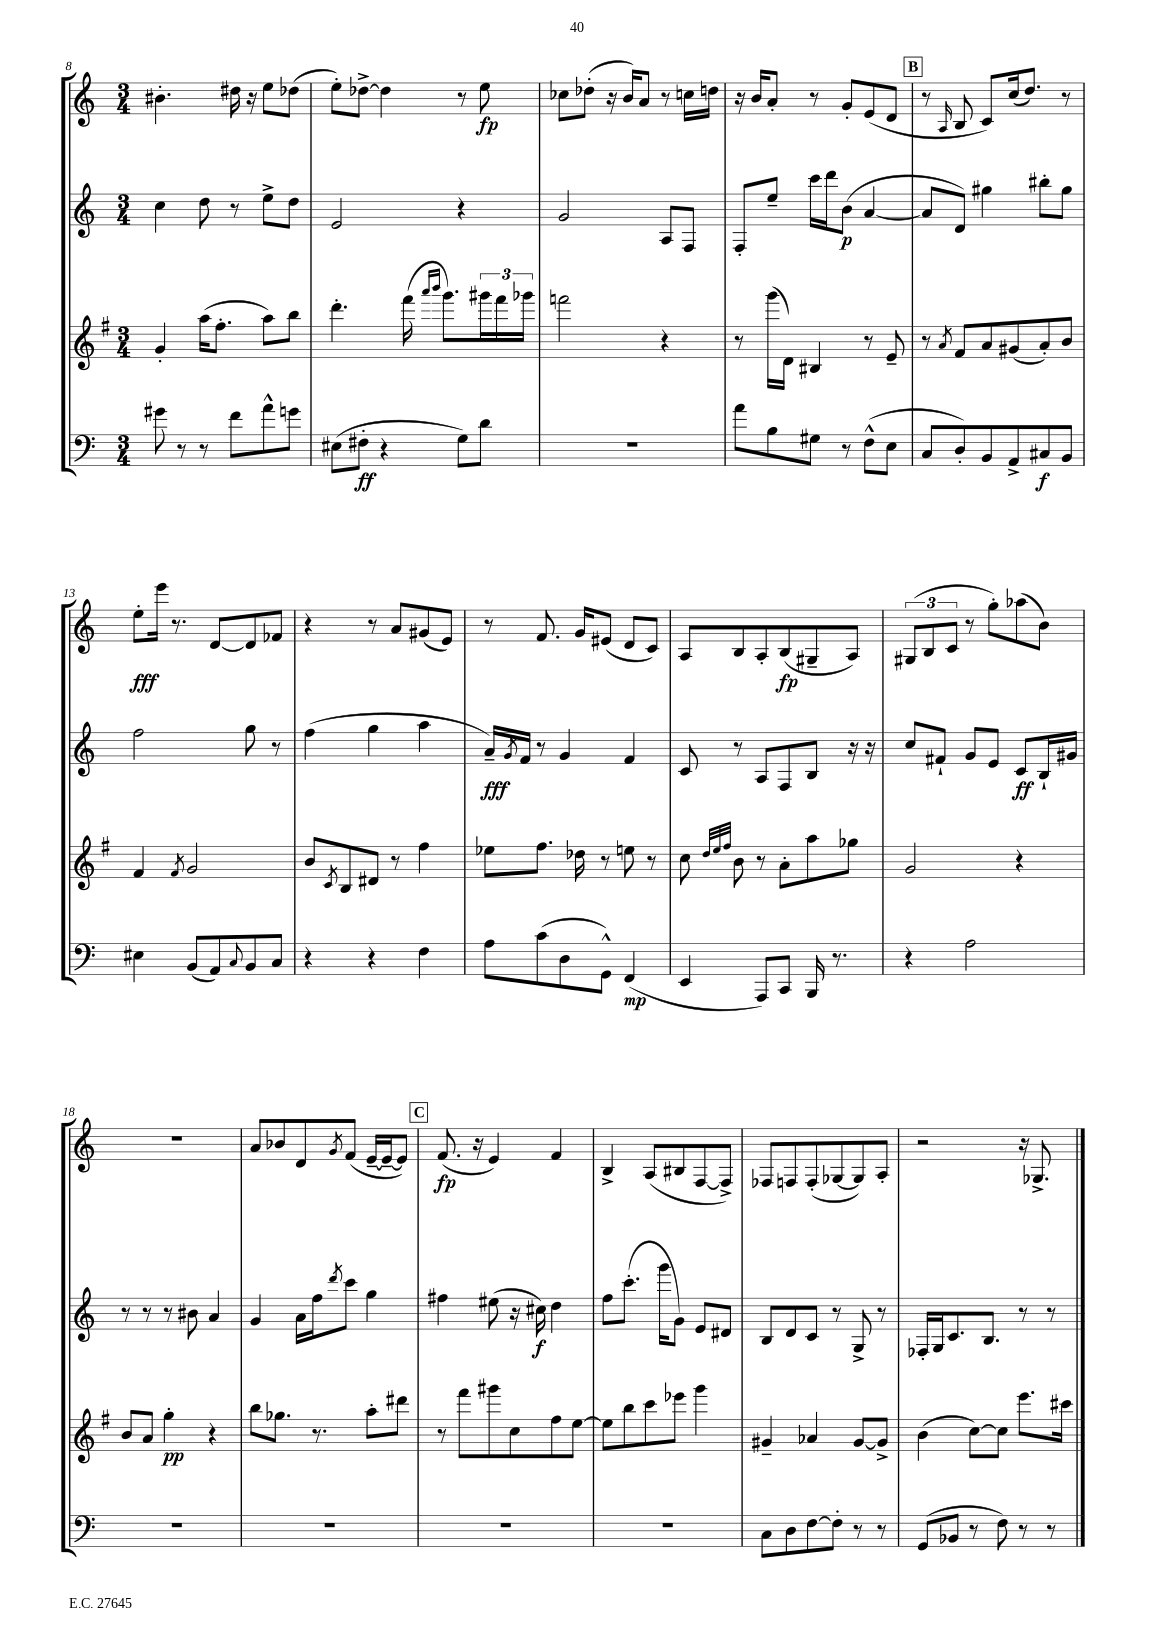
<<
\new StaffGroup <<
\new Staff = "s0" {
    \clef treble \key c \major \numericTimeSignature \time 3/4
    bis'4.-. dis''16 r16 e''8 des''8( |
    e''8-.) des''8~-> des''4 r8 e''8\fp |
    ces''8 des''8-.( r16 b'16) a'8 r8 c''16 d''16 |
    r16 b'16 a'8-. r8 g'8-. e'8( d'8 |
    \mark \markup { \box "B" } r8 \grace { a16 } b8 c'8) c''16( d''8.) r8 |
    e''8-.\fff e'''16 r8. d'8~ d'8 fes'8 |
    r4 r8 a'8 gis'8( e'8) |
    r8 f'8. g'16 eis'8( d'8 c'8) |
    a8 b8 a8-. b8\fp( gis8-- a8) |
    \tuplet 3/2 { gis8( b8 c'8 } r8 g''8-.) aes''8( b'8) |
    R2. |
    a'8 bes'8 d'8 \acciaccatura { g'8 } f'8( e'16~-- e'16~-- e'8) |
    \mark \markup { \box "C" } f'8.\fp( r16 e'4) f'4 |
    b4-> a8( bis8 f8~ f8->) |
    fes8 f8 f8-.( ges8~ ges8) a8-. |
    r2 r16 ges8.-> \bar "|." |
}
\new Staff = "s1" {
    \clef treble \key c \major \numericTimeSignature \time 3/4
    c''4 d''8 r8 e''8-> d''8 |
    e'2 r4 |
    g'2 a8 f8 |
    f8-. e''8-- c'''16 d'''16 b'8\p( a'4~ |
    \mark \markup { \box "B" } a'8 d'8) gis''4 bis''8-. gis''8 |
    f''2 g''8 r8 |
    f''4( g''4 a''4 |
    a'16--\fff) \acciaccatura { g'8 } f'16 r8 g'4 f'4 |
    c'8 r8 a8 f8 b8 r16 r16 |
    c''8 fis'8-! g'8 e'8 c'8\ff b16-! gis'16 |
    r8 r8 r8 bis'8 a'4 |
    g'4 a'16 f''16 \acciaccatura { d'''8 } c'''8 g''4 |
    \mark \markup { \box "C" } fis''4 eis''8( r16 cis''16\f) d''4 |
    f''8 c'''8.-.( g'''16 g'8) e'8 dis'8 |
    b8 d'8 c'8 r8 g8-> r8 |
    fes16-. g16 c'8. b8. r8 r8 \bar "|." |
}
\new Staff = "s2" {
    \clef treble \key g \major \numericTimeSignature \time 3/4
    g'4-. a''16( fis''8.-. a''8) b''8 |
    d'''4.-. fis'''16( \grace { a'''16 b'''16 } g'''8.) \tuplet 3/2 { gis'''16 fis'''16 ges'''16 } |
    f'''2 r4 |
    r8 g'''16( d'16) bis4 r8 e'8-- |
    \mark \markup { \box "B" } r8 \acciaccatura { a'8 } fis'8 a'8 gis'8( a'8-.) b'8 |
    fis'4 \acciaccatura { fis'8 } g'2 |
    b'8 \acciaccatura { c'8 } b8 dis'8 r8 fis''4 |
    ees''8 fis''8. des''16 r8 e''8 r8 |
    c''8 \grace { d''32 e''32 fis''32 } b'8 r8 a'8-. a''8 ges''8 |
    g'2 r4 |
    b'8 a'8 g''4-.\pp r4 |
    b''8 ges''8. r8. a''8-. dis'''8 |
    \mark \markup { \box "C" } r8 fis'''8 gis'''8 c''8 fis''8 e''8~ |
    e''8 b''8 c'''8 ees'''8 g'''4 |
    gis'4-- aes'4 gis'8~ gis'8-> |
    b'4( c''8~) c''8 e'''8. cis'''16 \bar "|." |
}
\new Staff = "s3" {
    \clef bass \key c \major \numericTimeSignature \time 3/4
    gis'8 r8 r8 f'8 a'8-^ g'8 |
    eis8( fis8-.\ff r4 g8) d'8 |
    R2. |
    a'8 b8 gis8 r8 f8-^( e8 |
    \mark \markup { \box "B" } c8 d8-.) b,8 a,8-> cis8\f b,8 |
    eis4 b,8( a,8) \appoggiatura { c8 } b,8 c8 |
    r4 r4 f4 |
    a8 c'8( d8 g,8-^) f,4\mp( |
    e,4 a,,8) c,8 b,,16 r8. |
    r4 a2 |
    R2. |
    R2. |
    \mark \markup { \box "C" } R2. |
    R2. |
    c8 d8 f8~ f8-. r8 r8 |
    g,8( bes,8 r8 f8) r8 r8 \bar "|." |
}
>>
>>
\layout { \context { \Score currentBarNumber = #8 } }
